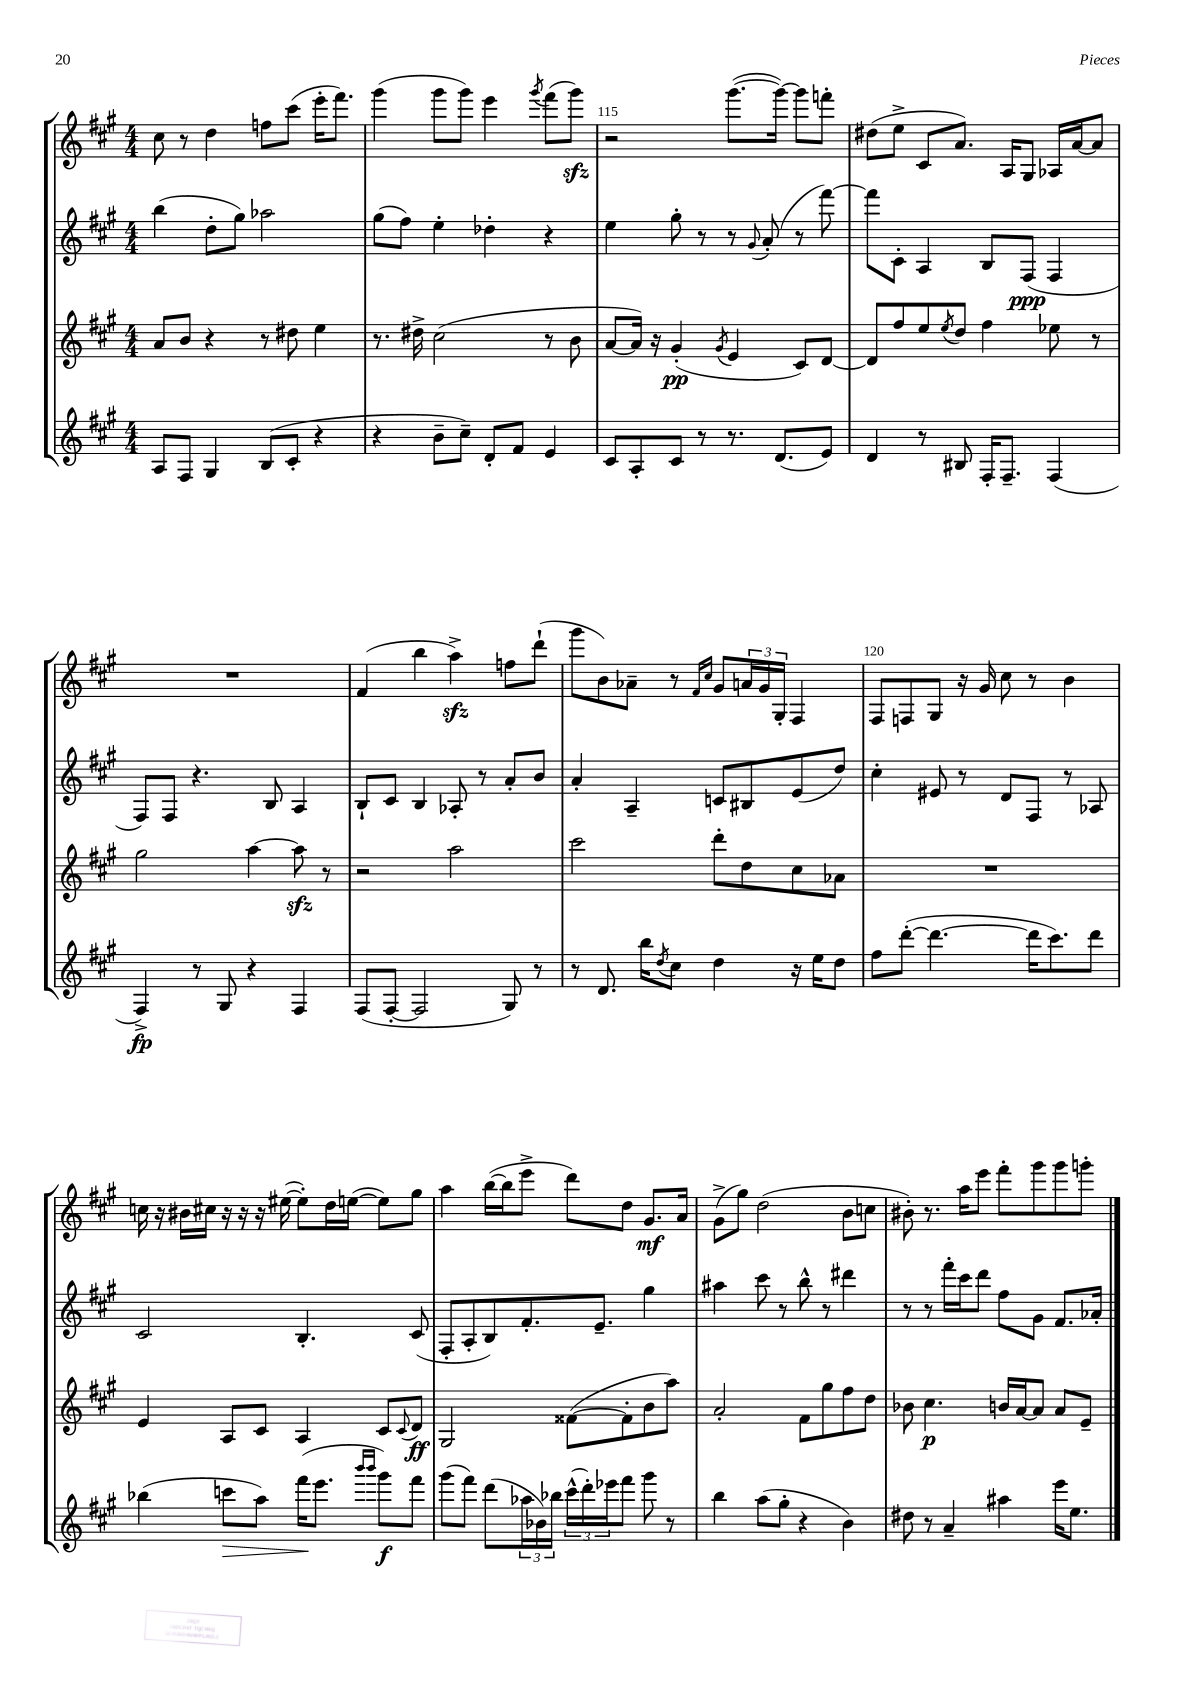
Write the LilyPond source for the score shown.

<<
\new StaffGroup <<
\new Staff = "s0" {
    \clef treble \key a \major \numericTimeSignature \time 4/4
    cis''8 r8 d''4 f''8 cis'''8( e'''16-. fis'''8.) |
    gis'''4( gis'''8 gis'''8) e'''4 \acciaccatura { gis'''8 } fis'''8( gis'''8\sfz) |
    r2 gis'''8.~( gis'''16~) gis'''8 f'''8-. |
    dis''8( e''8-> cis'8 a'8.) a16 gis8 aes16 a'16~ a'8 |
    R1 |
    fis'4( b''4 a''4->\sfz) f''8 d'''8-!( |
    gis'''8 b'8) aes'8-- r8 \grace { fis'16 cis''16 } gis'8 \tuplet 3/2 { a'16 gis'16 gis16-. } fis4 |
    fis8 f8 gis8 r16 gis'16 cis''8 r8 b'4 |
    c''16 r16 bis'16 cis''16 r16 r16 r16 eis''16~( eis''8-.) d''16 e''16~( e''8) gis''8 |
    a''4 b''16~( b''16 e'''8-> d'''8) d''8 gis'8.\mf a'16 |
    gis'8->( gis''8) d''2( b'8 c''8 |
    bis'8-.) r8. a''16 e'''8 fis'''8-. gis'''8 gis'''8 g'''8-. \bar "|." |
}
\new Staff = "s1" {
    \clef treble \key a \major \numericTimeSignature \time 4/4
    b''4( d''8-. gis''8) aes''2 |
    gis''8( fis''8) e''4-. des''4-. r4 |
    e''4 gis''8-. r8 r8 \appoggiatura { gis'8 } a'8-.( r8 fis'''8~) |
    fis'''8 cis'8-. a4 b8 fis8\ppp( fis4 |
    fis8) fis8 r4. b8 a4 |
    b8-! cis'8 b4 aes8-. r8 a'8-. b'8 |
    a'4-. a4-- c'8 bis8 e'8( d''8) |
    cis''4-. eis'8 r8 d'8 fis8 r8 aes8 |
    cis'2 b4.-. cis'8( |
    fis8-. a8-. b8) fis'8.-. e'8.-- gis''4 |
    ais''4 cis'''8 r8 b''8-^ r8 dis'''4 |
    r8 r8 fis'''16-. cis'''16 d'''8 fis''8 gis'8 fis'8. aes'16-. \bar "|." |
}
\new Staff = "s2" {
    \clef treble \key a \major \numericTimeSignature \time 4/4
    a'8 b'8 r4 r8 dis''8 e''4 |
    r8. dis''16-> cis''2( r8 b'8 |
    a'8~ a'16) r16 gis'4-.\pp( \acciaccatura { gis'8 } e'4 cis'8) d'8~ |
    d'8 fis''8 e''8 \acciaccatura { e''8 } d''8 fis''4 ees''8 r8 |
    gis''2 a''4~ a''8\sfz r8 |
    r2 a''2 |
    cis'''2 d'''8-. d''8 cis''8 aes'8 |
    R1 |
    e'4 a8 cis'8 a4 cis'8 \appoggiatura { cis'8 } d'8\ff |
    gis2 fisis'8~( fisis'8-. b'8 a''8) |
    a'2-. fis'8 gis''8 fis''8 d''8 |
    bes'8 cis''4.\p b'16 a'16~ a'8 a'8 e'8-- \bar "|." |
}
\new Staff = "s3" {
    \clef treble \key a \major \numericTimeSignature \time 4/4
    a8 fis8 gis4 b8( cis'8-. r4 |
    r4 b'8-- cis''8--) d'8-. fis'8 e'4 |
    cis'8 a8-. cis'8 r8 r8. d'8.( e'8) |
    d'4 r8 bis8 fis16-. fis8.-- fis4( |
    fis4->\fp) r8 gis8 r4 fis4 |
    fis8( fis8~-. fis2 gis8) r8 |
    r8 d'8. b''16 \acciaccatura { d''8 } cis''8 d''4 r16 e''16 d''8 |
    fis''8 d'''8~-.( d'''4.~ d'''16 cis'''8.) d'''8 |
    bes''4( c'''8\> a''8) fis'''16\!( e'''8. \grace { b'''16 b'''16 } gis'''8\f) fis'''8 |
    gis'''8( fis'''8) d'''8( \tuplet 3/2 { aes''16 bes'16) bes''16 } \tuplet 3/2 { cis'''16-^( d'''16-.) ees'''16 } fis'''8 gis'''8 r8 |
    b''4 a''8( gis''8-. r4 b'4) |
    dis''8 r8 a'4-- ais''4 e'''16 e''8. \bar "|." |
}
>>
>>
\layout { \context { \Score currentBarNumber = #113 \override BarNumber.break-visibility = ##(#f #t #t) barNumberVisibility = #(every-nth-bar-number-visible 5) } }
